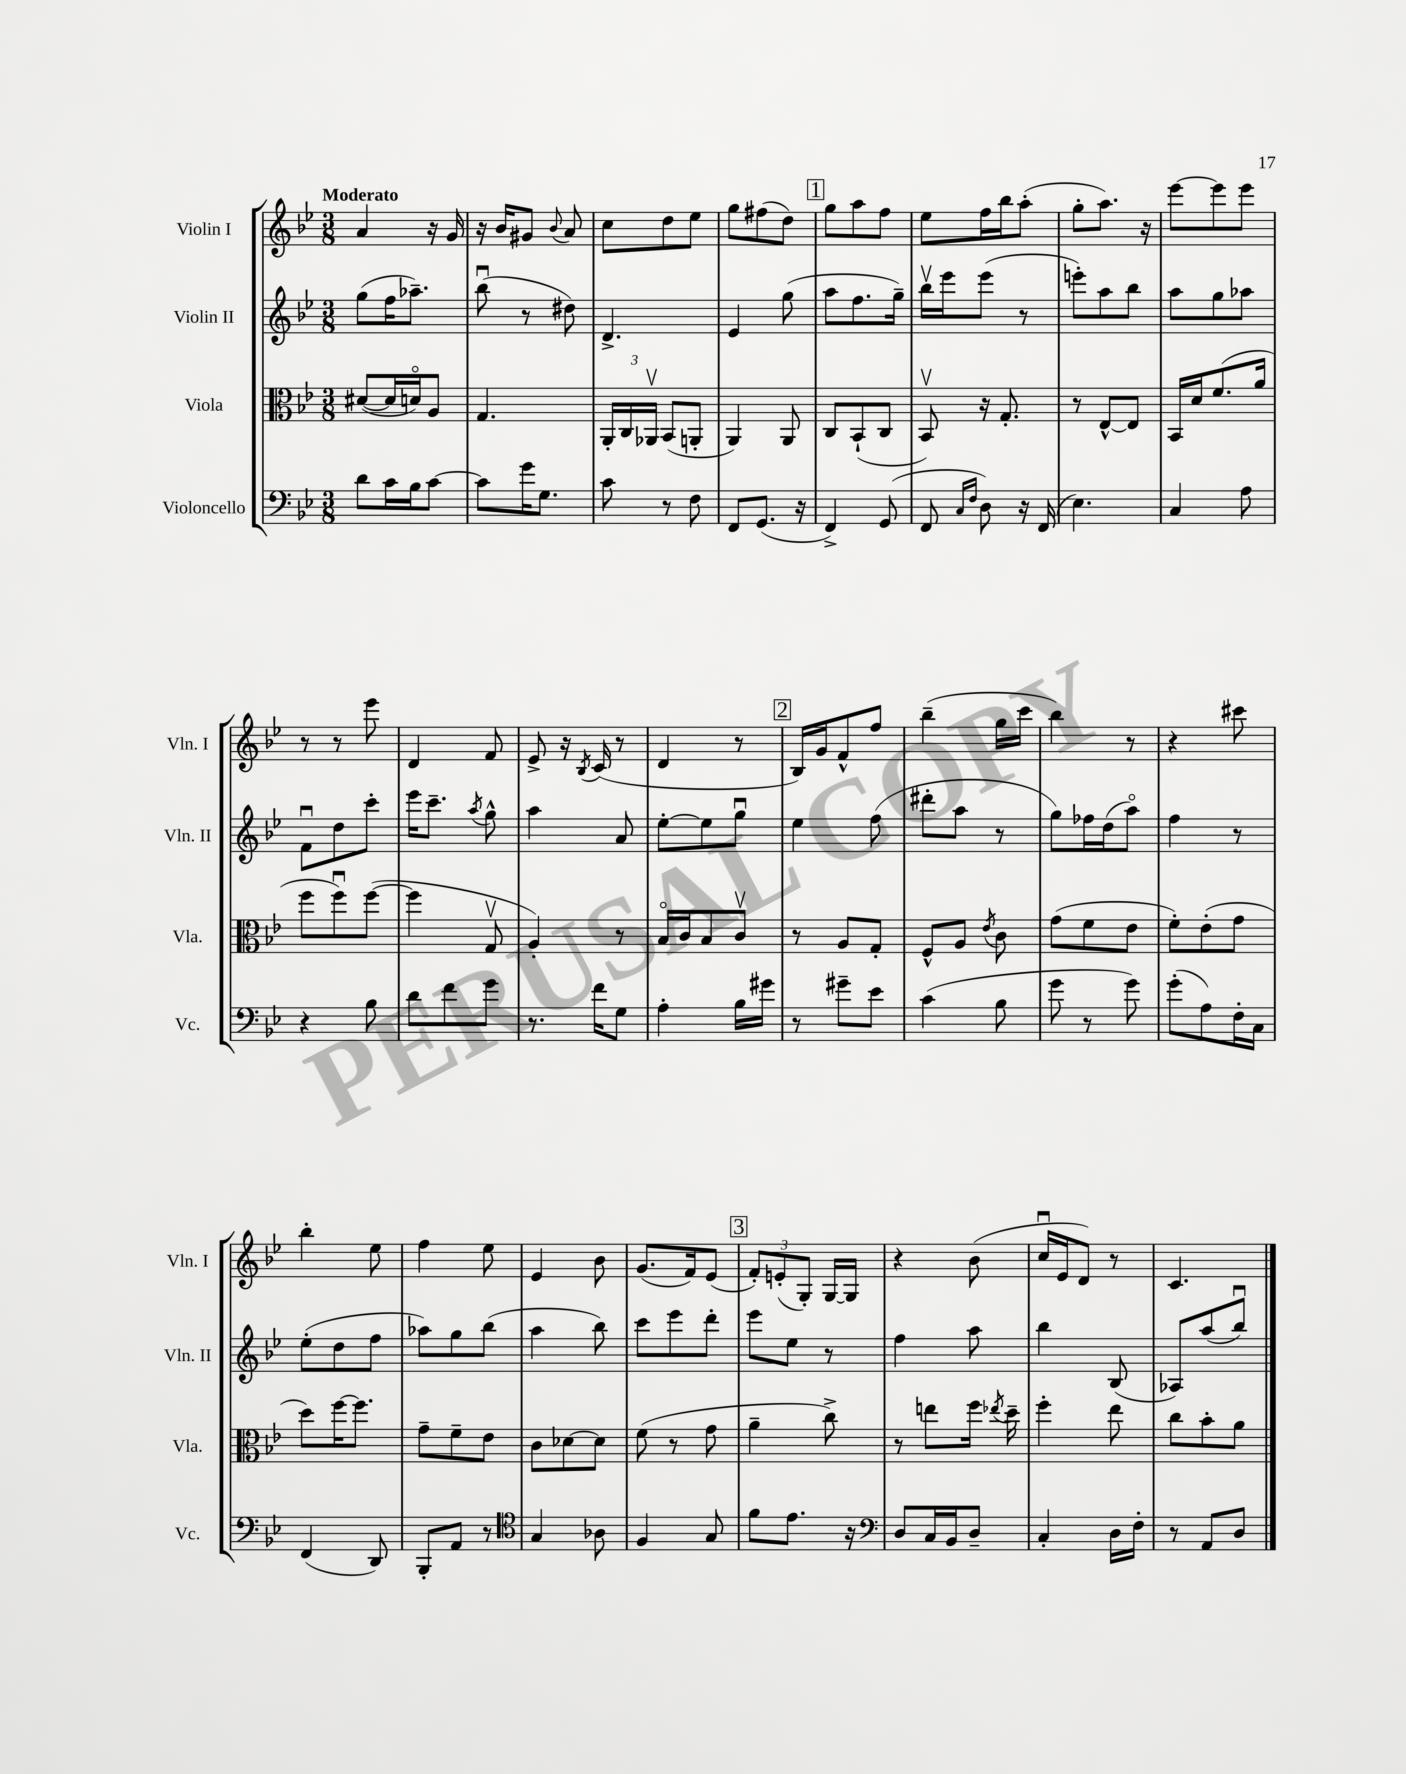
<<
\new StaffGroup <<
\new Staff = "s0" \with { instrumentName = "Violin I" shortInstrumentName = "Vln. I" } {
    \clef treble \key bes \major \numericTimeSignature \time 3/8 \tempo "Moderato"
    \autoBeamOff a'4 r16 g'16 |
    r16 bes'16[ gis'8] \appoggiatura { bes'8 } a'8 |
    c''8[ d''8 ees''8] |
    g''8[ fis''8( d''8]) |
    \mark \markup { \box "1" } g''8[ a''8 f''8] |
    ees''8[ f''16 bes''16 a''8]-.( |
    g''8[-. a''8.]) r16 |
    ees'''8[~ ees'''8 ees'''8] |
    r8 r8 ees'''8 |
    d'4 f'8 |
    ees'8-> r16 \acciaccatura { bes8 } c'16( r8 |
    d'4 r8 |
    \mark \markup { \box "2" } bes16[) g'16 f'8-^ f''8] |
    bes''4--( g''16[ c'''16] |
    bes''4) r8 |
    r4 cis'''8 |
    bes''4-. ees''8 |
    f''4 ees''8 |
    ees'4 bes'8 |
    g'8.[( f'16) ees'8]( |
    \mark \markup { \box "3" } \tuplet 3/2 { f'8[-.) e'8-.( g8]-.) } g16[~ g16] |
    r4 bes'8( |
    c''16[\downbow ees'16 d'8]) r8 |
    c'4. \bar "|." |
}
\new Staff = "s1" \with { instrumentName = "Violin II" shortInstrumentName = "Vln. II" } {
    \clef treble \key bes \major \numericTimeSignature \time 3/8
    \autoBeamOff g''8[( f''16 aes''8.]--) |
    bes''8\downbow( r8 dis''8) |
    d'4.-> |
    ees'4 g''8( |
    \mark \markup { \box "1" } a''8[ f''8. g''16]--) |
    bes''16[\upbow ees'''16 ees'''8]( r8 |
    e'''8[-.) a''8 bes''8] |
    a''8[ g''8 aes''8] |
    f'8[\downbow d''8 c'''8]-. |
    ees'''16[ c'''8.]-- \acciaccatura { a''8 } g''8-^ |
    a''4 a'8 |
    ees''8[~-. ees''8 g''8]\downbow |
    \mark \markup { \box "2" } ees''4 f''8( |
    dis'''8[-. a''8] r8 |
    g''8[) fes''16 d''16( a''8]\flageolet) |
    f''4 r8 |
    ees''8[-.( d''8 f''8] |
    aes''8[) g''8 bes''8]( |
    a''4 bes''8) |
    c'''8[ ees'''8 d'''8]-. |
    \mark \markup { \box "3" } ees'''8[ ees''8] r8 |
    f''4 a''8 |
    bes''4 bes8( |
    aes8[) a''8( bes''8]\downbow) \bar "|." |
}
\new Staff = "s2" \with { instrumentName = "Viola" shortInstrumentName = "Vla." } {
    \clef alto \key bes \major \numericTimeSignature \time 3/8
    \autoBeamOff dis'8[~( dis'16 d'16\flageolet) a8] |
    g4. |
    \tuplet 3/2 { a,16[-. c16 aes,16]\upbow } bes,8[( a,8]-. |
    a,4) a,8 |
    \mark \markup { \box "1" } c8[ bes,8-!( c8] |
    bes,8\upbow) r16 g8.-. |
    r8 ees8[~-^ ees8] |
    bes,16[ d'16 f'8.( a'16] |
    f''8[ f''8\downbow) f''8]~( |
    f''4 g8\upbow |
    a4-.) r8 |
    bes16[\flageolet c'16 bes8 c'8]\upbow |
    \mark \markup { \box "2" } r8 a8[ g8]-. |
    f8[-^ a8] \acciaccatura { ees'8 } c'8 |
    g'8[( f'8 ees'8] |
    f'8[-.) ees'8-.( g'8] |
    d''8[) f''16~ f''8.] |
    g'8[-- f'8-- ees'8] |
    c'8[ des'8~ des'8] |
    f'8( r8 g'8 |
    \mark \markup { \box "3" } a'4-- c''8->) |
    r8 e''8[ f''16] \acciaccatura { ees''8 } d''16-- |
    f''4-. ees''8 |
    c''8[ bes'8-. a'8] \bar "|." |
}
\new Staff = "s3" \with { instrumentName = "Violoncello" shortInstrumentName = "Vc." } {
    \clef bass \key bes \major \numericTimeSignature \time 3/8
    \autoBeamOff d'8[ c'16 bes16 c'8]~ |
    c'8[ g'16 g8.] |
    c'8 r8 f8 |
    f,8[ g,8.]( r16 |
    \mark \markup { \box "1" } f,4->) g,8( |
    f,8 \grace { c16[ f16] } d8) r16 f,16( |
    ees4.) |
    c4 a8 |
    r4 bes8 |
    d'8[ f'8 g'8] |
    r8. f'16[ g8] |
    a4-. bes16[ gis'16] |
    \mark \markup { \box "2" } r8 gis'8[-- ees'8] |
    c'4( bes8 |
    g'8 r8 g'8) |
    g'8[-.( a8) f16-. c16] |
    f,4( d,8) |
    bes,,8[-. a,8] r8 |
    \clef tenor g4 aes8 |
    f4 g8 |
    \mark \markup { \box "3" } f'8[ ees'8.] r16 |
    \clef bass d8[ c16 bes,16 d8]-- |
    c4-. d16[ f16]-. |
    r8 a,8[ d8] \bar "|." |
}
>>
>>
\layout { \context { \Score \remove "Bar_number_engraver" } }
